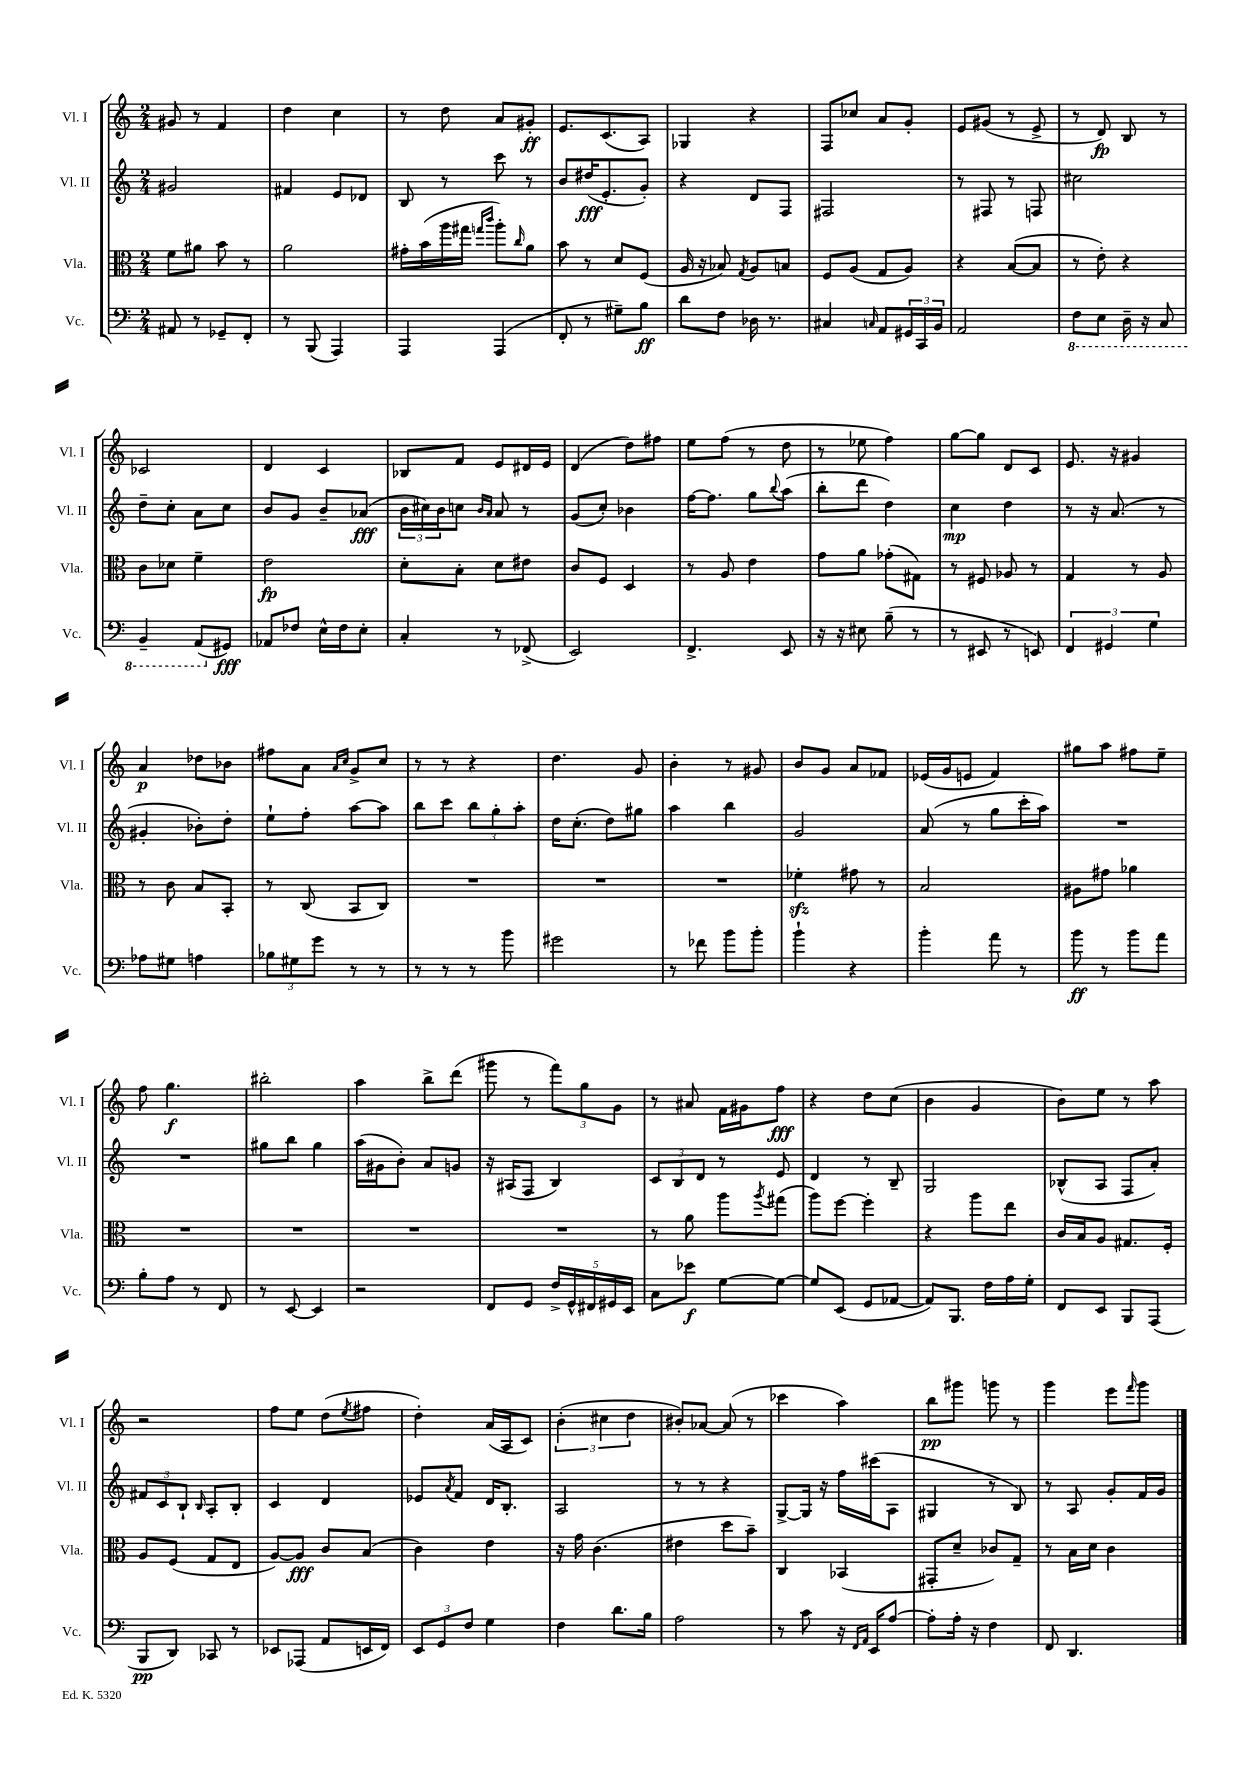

**kern	**dynam	**kern	**dynam	**kern	**dynam	**kern	**dynam
*part4	*part4	*part3	*part3	*part2	*part2	*part1	*part1
*staff4	*staff4	*staff3	*staff3	*staff2	*staff2	*staff1	*staff1
*I"Vc.	*	*I"Vla.	*	*I"Vl. II	*	*I"Vl. I	*
*I'Vc.	*	*I'Vla.	*	*I'Vl. II	*	*I'Vl. I	*
*clefF4	*	*clefC3	*	*clefG2	*	*clefG2	*
*k[]	*	*k[]	*	*k[]	*	*k[]	*
*M2/4	*	*M2/4	*	*M2/4	*	*M2/4	*
=93	=93	=93	=93	=93	=93	=93	=93
8AA#X/	.	8f\L	.	2g#X/	.	8g#X/	.
8r	.	8a#X\J	.	.	.	8r	.
8GG-X~/L	.	8b\	.	.	.	4f/	.
8FF'/J	.	8r	.	.	.	.	.
=94	=94	=94	=94	=94	=94	=94	=94
8r	.	2a\	.	4f#X/	.	4dd\	.
(8BBB/	.	.	.	.	.	.	.
4AAA/)	.	.	.	8e/L	.	4cc\	.
.	.	.	.	8d-X/J	.	.	.
=95	=95	=95	=95	=95	=95	=95	=95
4AAA/	.	16g#X'\LL	.	8B/	.	8r	.
.	.	(16b\	.	.	.	.	.
.	.	16aa\	.	8r	.	8dd\	.
.	.	16gg#X\JJ	.	.	.	.	.
.	.	16qqggn/LL	.	.	.	.	.
.	.	16qqccc/JJ	.	.	.	.	.
(4AAA/	.	8aa'\L)	.	8ccc\	.	8a/L	.
.	.	16qqcc/	.	.	.	.	.
.	.	8a\J	.	8r	.	8g#X'/J	ff
=96	=96	=96	=96	=96	=96	=96	=96
8FF'/	.	8b\	.	8b/L	.	8.e/L	.
8r	.	8r	.	(16dd#X/K	fff	.	.
.	.	.	.	8.e'/	.	(8.c/	.
8G#X~\L)	.	8d/L	.	.	.	.	.
8B\J	ff	(8F/J	.	8g'/J)	.	8A/J)	.
=97	=97	=97	=97	=97	=97	=97	=97
8d\L	.	16A/	.	4r	.	4G-X/	.
.	.	16r	.	.	.	.	.
8F\J	.	8B-X/)	.	.	.	.	.
.	.	8qG/	.	.	.	.	.
16D-X\	.	8A/L	.	8d/L	.	4r	.
8.r	.	.	.	.	.	.	.
.	.	8Bn/J	.	8F/J	.	.	.
=98	=98	=98	=98	=98	=98	=98	=98
4C#X/	.	8F/L	.	2F#X/	.	8F/L	.
.	.	(8A/J	.	.	.	8cc-X/J	.
16qqCn/	.	.	.	.	.	.	.
8AA/L	.	8G/L	.	.	.	8a/L	.
24GG#X/L	.	8A/J)	.	.	.	8g'/J	.
24CC/	.	.	.	.	.	.	.
24BB/JJ	.	.	.	.	.	.	.
=99	=99	=99	=99	=99	=99	=99	=99
2AA/	.	4r	.	8r	.	8e/L	.
.	.	.	.	8F#X/	.	(8g#X/J	.
.	.	([8B/L	.	8r	.	8r	.
.	.	8B/J]	.	8Fn/	.	8e^/	.
=100	=100	=100	=100	=100	=100	=100	=100
*8ba	*	*	*	*	*	*	*
8FF\L	.	8r	.	2cc#X\	.	8r	.
8EE\J	.	8e'\)	.	.	.	8d/)	fp
16DD~\	.	4r	.	.	.	8B/	.
16r	.	.	.	.	.	.	.
8CC/	.	.	.	.	.	8r	.
!!LO:LB:g=z
=101	=101	=101	=101	=101	=101	=101	=101
4BBB~/	.	8c\L	.	8dd~\L	.	2c-X/	.
.	.	8d-X\J	.	8cc'\J	.	.	.
(8AAA/L	.	4f~\	.	8a\L	.	.	.
*X8ba	*	*	*	*	*	*	*
8GG#X/J)	fff	.	.	8cc\J	.	.	.
=102	=102	=102	=102	=102	=102	=102	=102
8AA-X/L	.	2e\	fp	8b/L	.	4d/	.
8F-X/J	.	.	.	8g/J	.	.	.
16E^^\LL	.	.	.	8b~/L	.	4c/	.
16F-\J	.	.	.	.	.	.	.
8E'\J	.	.	.	(8a-X/J	fff	.	.
=103	=103	=103	=103	=103	=103	=103	=103
4C'/	.	8d'\L	.	24b\LL	.	8B-X/L	.
.	.	.	.	24cc#X\)	.	.	.
.	.	.	.	24b\J	.	.	.
.	.	8B'\J	.	8ccn\J	.	8f/J	.
.	.	.	.	16qqb/LL	.	.	.
.	.	.	.	16qqa/JJ	.	.	.
8r	.	8d\L	.	8a/	.	8e/L	.
(8FF-X^/	.	8e#X\J	.	8r	.	16d#X/L	.
.	.	.	.	.	.	16e/JJ	.
=104	=104	=104	=104	=104	=104	=104	=104
2EE/)	.	8c/L	.	(8g/L	.	(4d/	.
.	.	8F/J	.	8cc'/J)	.	.	.
.	.	4D/	.	4b-X\	.	8dd\L)	.
.	.	.	.	.	.	8ff#X\J	.
=105	=105	=105	=105	=105	=105	=105	=105
4.FF^/	.	8r	.	[16ff\KL	.	8ee\L	.
.	.	.	.	8.ff\J]	.	.	.
.	.	8A/	.	.	.	(8ff\J	.
.	.	4e\	.	8gg\L	.	8r	.
.	.	.	.	8qqbb/	.	.	.
8EE/	.	.	.	(8aa\J	.	8dd\	.
=106	=106	=106	=106	=106	=106	=106	=106
16r	.	8g\L	.	8bb'\L	.	8r	.
16r	.	.	.	.	.	.	.
8E#X\	.	8a\J	.	8ddd\J	.	8ee-X\	.
(8B~\	.	(8g-X'\L	.	4dd\)	.	4ff\)	.
8r	.	8G#X\J)	.	.	.	.	.
=107	=107	=107	=107	=107	=107	=107	=107
8r	.	8r	.	4cc\	mp	[8gg\L	.
8EE#X/	.	8F#X/	.	.	.	8gg\J]	.
8r	.	8A-X/	.	4dd\	.	8d/L	.
8EEn/)	.	8r	.	.	.	8c/J	.
=108	=108	=108	=108	=108	=108	=108	=108
6FF/	.	4G/	.	8r	.	8.e/	.
.	.	.	.	16r	.	.	.
6GG#X/	.	.	.	.	.	.	.
.	.	.	.	(8.a/	.	16r	.
.	.	8r	.	.	.	4g#X/	.
6G\	.	.	.	.	.	.	.
.	.	8A/	.	8r	.	.	.
!!LO:LB:g=z
=109	=109	=109	=109	=109	=109	=109	=109
8A-X\L	.	8r	.	4g#X'/	.	4a/	p
8G#X\J	.	8c\	.	.	.	.	.
4An\	.	8B/L	.	8b-X'\L)	.	8dd-X\L	.
.	.	8BB'/J	.	8dd'\J	.	8b-X\J	.
=110	=110	=110	=110	=110	=110	=110	=110
12B-X\L	.	8r	.	8ee`\L	.	8ff#X\L	.
12G#X\	.	.	.	.	.	.	.
.	.	(8C/	.	8ff'\J	.	8a\J	.
12g\J	.	.	.	.	.	.	.
.	.	.	.	.	.	16qqa/LL	.
.	.	.	.	.	.	16qqcc/JJ	.
8r	.	8BB/L	.	[8aa\L	.	8g^/L	.
8r	.	8C/J)	.	8aa\J]	.	8cc/J	.
=111	=111	=111	=111	=111	=111	=111	=111
8r	.	2r	.	8bb\L	.	8r	.
8r	.	.	.	8ccc\J	.	8r	.
8r	.	.	.	12bb\L	.	4r	.
.	.	.	.	12gg'\	.	.	.
8b\	.	.	.	.	.	.	.
.	.	.	.	12aa'\J	.	.	.
=112	=112	=112	=112	=112	=112	=112	=112
2g#X\	.	2r	.	16dd\KL	.	4.dd\	.
.	.	.	.	(8.cc'\J	.	.	.
.	.	.	.	8dd\L)	.	.	.
.	.	.	.	8gg#X\J	.	8g/	.
=113	=113	=113	=113	=113	=113	=113	=113
8r	.	2r	.	4aa\	.	4b'\	.
8f-X\	.	.	.	.	.	.	.
8b\L	.	.	.	4bb\	.	8r	.
8b'\J	.	.	.	.	.	8g#X/	.
=114	=114	=114	=114	=114	=114	=114	=114
4b`\	.	4f-Xzz'\	.	2g/	.	8b/L	.
.	.	.	.	.	.	8g/J	.
4r	.	8g#X\	.	.	.	8a/L	.
.	.	8r	.	.	.	8f-X/J	.
=115	=115	=115	=115	=115	=115	=115	=115
4b'\	.	2B/	.	(8a/	.	(16e-X/LL	.
.	.	.	.	.	.	16g/J	.
.	.	.	.	8r	.	8en/J	.
8a\	.	.	.	8gg\L	.	4f/)	.
8r	.	.	.	16ccc'\L	.	.	.
.	.	.	.	16aa\JJ)	.	.	.
=116	=116	=116	=116	=116	=116	=116	=116
8b\	ff	8A#X\L	.	2r	.	8gg#X\L	.
8r	.	8g#X\J	.	.	.	8aa\J	.
8b\L	.	4a-X\	.	.	.	8ff#X\L	.
8a\J	.	.	.	.	.	8ee~\J	.
!!LO:LB:g=z
=117	=117	=117	=117	=117	=117	=117	=117
8B'\L	.	2r	.	2r	.	8ff\	.
8A\J	.	.	.	.	.	4.gg\	f
8r	.	.	.	.	.	.	.
8FF/	.	.	.	.	.	.	.
=118	=118	=118	=118	=118	=118	=118	=118
8r	.	2r	.	8gg#X\L	.	2bb#X'\	.
[8EE/	.	.	.	8bb\J	.	.	.
4EE/]	.	.	.	4gg#\	.	.	.
=119	=119	=119	=119	=119	=119	=119	=119
2r	.	2r	.	(16aa\LL	.	4aa\	.
.	.	.	.	16g#X\J	.	.	.
.	.	.	.	8b'\J)	.	.	.
.	.	.	.	8a/L	.	8bb^\L	.
.	.	.	.	8gn/J	.	(8ddd\J	.
=120	=120	=120	=120	=120	=120	=120	=120
8FF/L	.	2r	.	16r	.	8ggg#X\	.
.	.	.	.	(16A#X/KL	.	.	.
8GG/J	.	.	.	8F/J	.	8r	.
20F^/LL	.	.	.	4B/)	.	12fff\L)	.
20GG^^/	.	.	.	.	.	.	.
.	.	.	.	.	.	12gg\	.
20FF#X/	.	.	.	.	.	.	.
20GG#X/	.	.	.	.	.	.	.
.	.	.	.	.	.	12g\J	.
20EE/JJ	.	.	.	.	.	.	.
=121	=121	=121	=121	=121	=121	=121	=121
8C\L	.	8r	.	12c/L	.	8r	.
.	.	.	.	12B/	.	.	.
8e-X\J	f	8a\	.	.	.	8a#X/	.
.	.	.	.	12d/J	.	.	.
[8G\L	.	8aa\L	.	8r	.	16f\LL	.
.	.	.	.	.	.	16g#X\J	.
.	.	8qaa/	.	.	.	.	.
8G\J_	.	(8gg#X\J	.	8e/	.	8ff\J	fff
=122	=122	=122	=122	=122	=122	=122	=122
8G/L]	.	8aa\L)	.	4d/	.	4r	.
(8EE/J	.	[8ff\J	.	.	.	.	.
8GG/L	.	4ff'\]	.	8r	.	8dd\L	.
[8AA-X/J	.	.	.	8B~/	.	(8cc\J	.
=123	=123	=123	=123	=123	=123	=123	=123
8AA-/L])	.	4r	.	2G/	.	4b\	.
8.BBB/J	.	.	.	.	.	.	.
.	.	8aa\L	.	.	.	4g/	.
16F\LL	.	.	.	.	.	.	.
16A\	.	8ee\J	.	.	.	.	.
16G'\JJ	.	.	.	.	.	.	.
=124	=124	=124	=124	=124	=124	=124	=124
8FF/L	.	16c/LL	.	(8B-X^^/L	.	8b\L)	.
.	.	16B/J	.	.	.	.	.
8EE/J	.	8A/J	.	8A/J	.	8ee\J	.
8BBB/L	.	8.G#X/L	.	8F/L	.	8r	.
(8AAA/J	.	.	.	8a'/J)	.	8aa\	.
.	.	16F'/Jk	.	.	.	.	.
!!LO:LB:g=z
=125	=125	=125	=125	=125	=125	=125	=125
8BBB/L	pp	8A/L	.	12f#X/L	.	2r	.
.	.	.	.	12c/	.	.	.
8DD/J)	.	(8F/J	.	.	.	.	.
.	.	.	.	12B`/J	.	.	.
.	.	.	.	16qqB/	.	.	.
8CC-X/	.	8G/L	.	8A'/L	.	.	.
8r	.	8E/J	.	8B'/J	.	.	.
=126	=126	=126	=126	=126	=126	=126	=126
8EE-X/L	.	[8A/L)	.	4c/	.	8ff\L	.
(8AAA-X/J	.	8A/J]	fff	.	.	8ee\J	.
8AA/L	.	8c/L	.	4d/	.	(8dd\L	.
.	.	.	.	.	.	8qee/	.
16EEn/L	.	(8B/J	.	.	.	8ff#X\J	.
16FF/JJ)	.	.	.	.	.	.	.
=127	=127	=127	=127	=127	=127	=127	=127
12EE/L	.	4c\)	.	8e-X/L	.	4dd'\)	.
12GG/	.	.	.	.	.	.	.
.	.	.	.	8qa/	.	.	.
.	.	.	.	8f/J	.	.	.
12F/J	.	.	.	.	.	.	.
4G\	.	4e\	.	16d/KL	.	(16a/LL	.
.	.	.	.	8.B'/J	.	16A/J	.
.	.	.	.	.	.	8c/J)	.
=128	=128	=128	=128	=128	=128	=128	=128
4F\	.	16r	.	2A/	.	(6b'\	.
.	.	16g\	.	.	.	.	.
.	.	(4.c\	.	.	.	.	.
.	.	.	.	.	.	6cc#X\	.
8.d\L	.	.	.	.	.	.	.
.	.	.	.	.	.	6dd\	.
16B\Jk	.	.	.	.	.	.	.
=129	=129	=129	=129	=129	=129	=129	=129
2A\	.	4e#X\	.	8r	.	8b#X'/L)	.
.	.	.	.	8r	.	[8a-X/J	.
.	.	8dd\L	.	4r	.	(8a-/]	.
.	.	8b~\J)	.	.	.	8r	.
=130	=130	=130	=130	=130	=130	=130	=130
8r	.	4C/	.	[8G^/L	.	4ccc-X\	.
8c\	.	.	.	16G/Jk]	.	.	.
.	.	.	.	16r	.	.	.
16r	.	(4BB-X/	.	16ff\LL	.	4aa\)	.
16qqFF/LL	.	.	.	.	.	.	.
16qqAA/JJ	.	.	.	.	.	.	.
16EE/KL	.	.	.	(16ccc#X\J	.	.	.
[8A/J	.	.	.	8A\J	.	.	.
=131	=131	=131	=131	=131	=131	=131	=131
8A'\L]	.	8GG#X'/L	.	4G#X/	.	8bb\L	pp
16A'\Jk	.	8d~/J	.	.	.	8ggg#X\J	.
16r	.	.	.	.	.	.	.
4F\	.	8c-X/L)	.	8r	.	8gggn\	.
.	.	8G~/J	.	8B/)	.	8r	.
=132	=132	=132	=132	=132	=132	=132	=132
8FF/	.	8r	.	8r	.	4ggg\	.
4.DD/	.	16B\LL	.	8A/	.	.	.
.	.	16d\JJ	.	.	.	.	.
.	.	4c\	.	8g'/L	.	8eee\L	.
.	.	.	.	.	.	16qqfff/	.
.	.	.	.	16f/L	.	8ggg\J	.
.	.	.	.	16g/JJ	.	.	.
==	==	==	==	==	==	==	==
*-	*-	*-	*-	*-	*-	*-	*-
